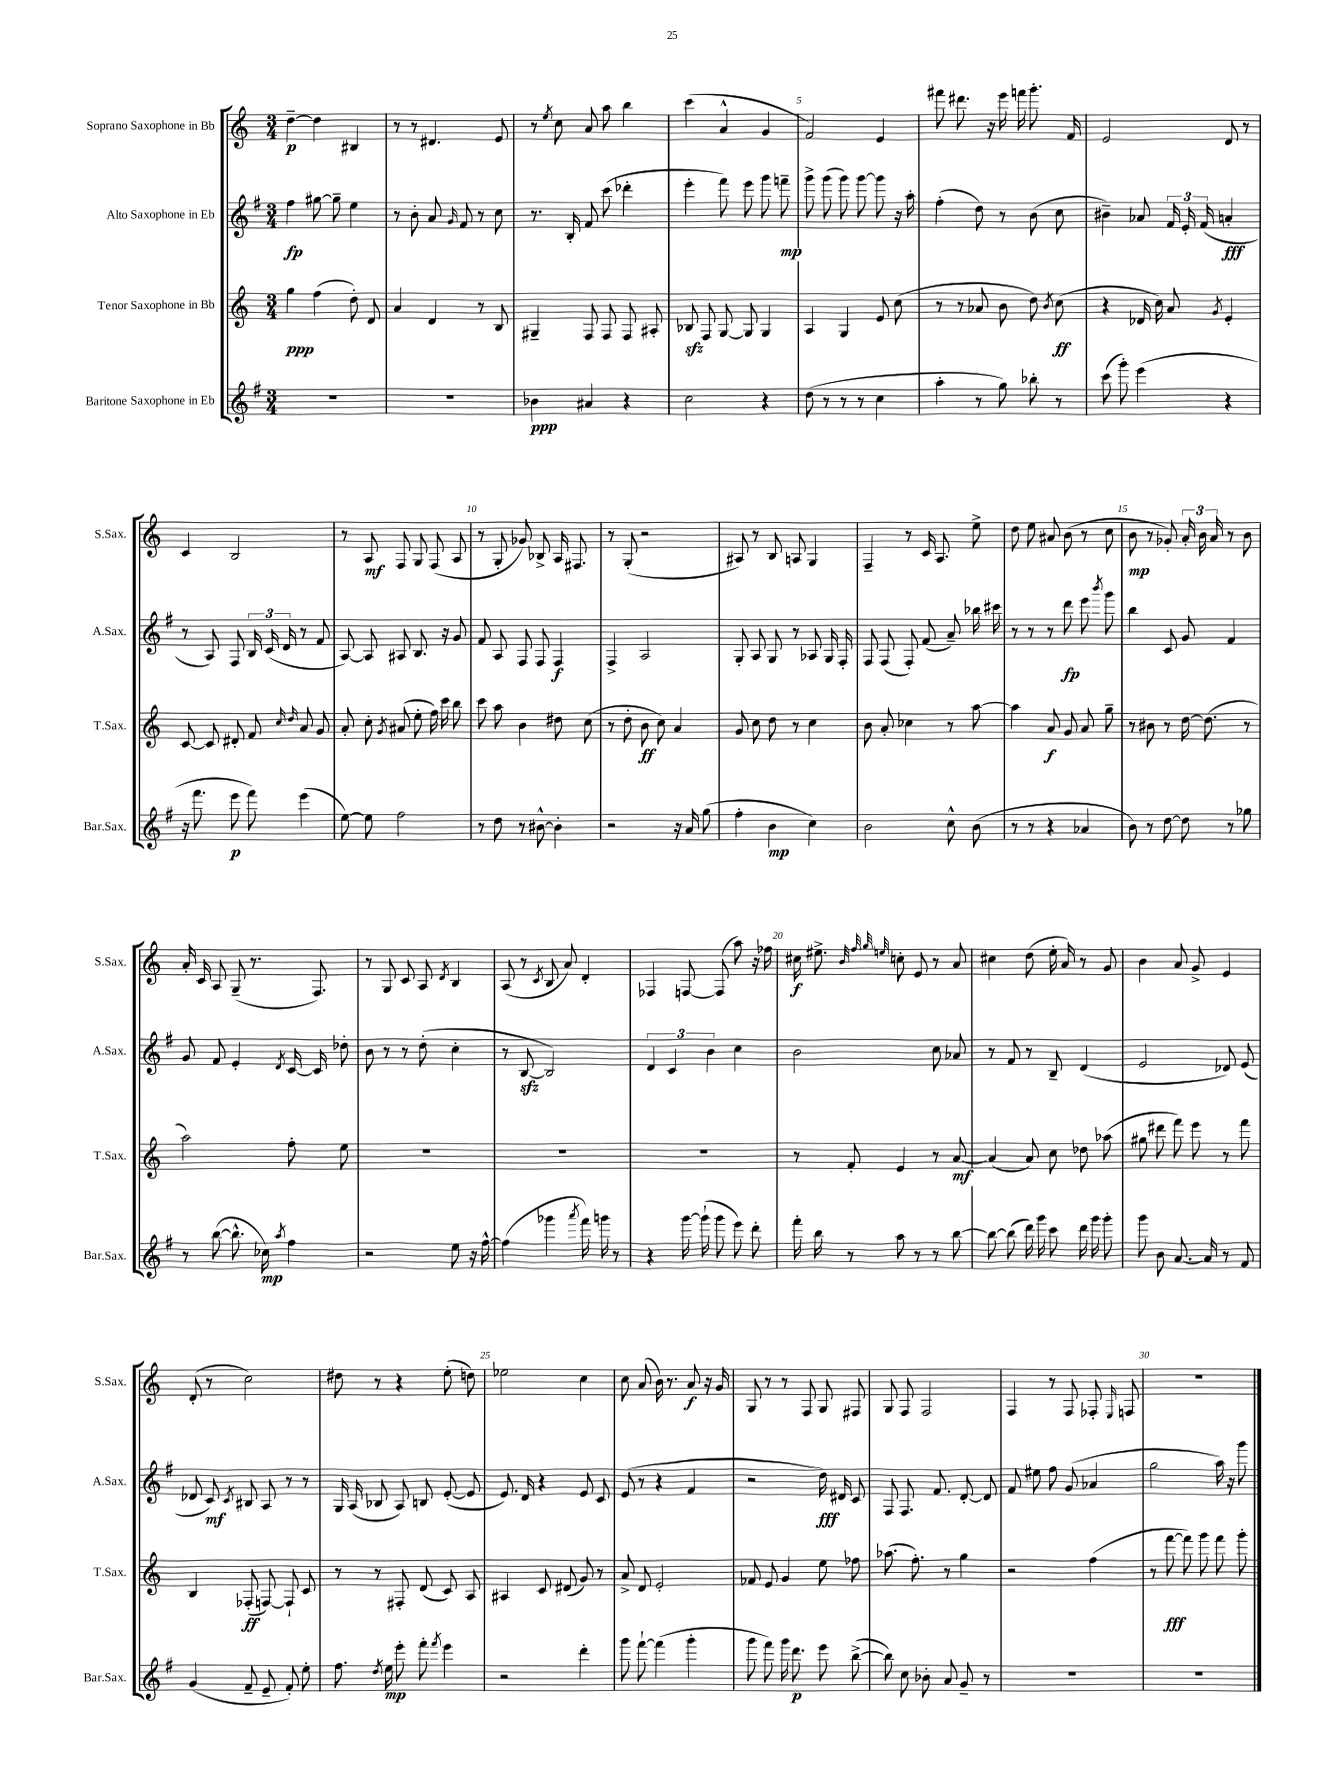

**kern	**dynam	**kern	**dynam	**kern	**dynam	**kern	**dynam
*part4	*part4	*part3	*part3	*part2	*part2	*part1	*part1
*staff4	*staff4	*staff3	*staff3	*staff2	*staff2	*staff1	*staff1
*I"Baritone Saxophone in Eb	*	*I"Tenor Saxophone in Bb	*	*I"Alto Saxophone in Eb	*	*I"Soprano Saxophone in Bb	*
*I'Bar.Sax.	*	*I'T.Sax.	*	*I'A.Sax.	*	*I'S.Sax.	*
*clefG2	*	*clefG2	*	*clefG2	*	*clefG2	*
*k[f#]	*	*k[]	*	*k[f#]	*	*k[]	*
*M3/4	*	*M3/4	*	*M3/4	*	*M3/4	*
=1	=1	=1	=1	=1	=1	=1	=1
2.r	.	4gg\	ppp	4ff#\	fp	[4dd~\	p
.	.	(4ff\	.	[8gg#X\	.	4dd\]	.
.	.	.	.	8gg#~\]	.	.	.
.	.	8dd'\)	.	4ee\	.	4B#X/	.
.	.	8d/	.	.	.	.	.
=2	=2	=2	=2	=2	=2	=2	=2
2.r	.	4a/	.	8r	.	8r	.
.	.	.	.	8b'\	.	8r	.
.	.	4d/	.	8a/	.	4.d#X/	.
.	.	.	.	16qqg/	.	.	.
.	.	.	.	8f#/	.	.	.
.	.	8r	.	8r	.	.	.
.	.	8B/	.	8cc\	.	8e/	.
=3	=3	=3	=3	=3	=3	=3	=3
4b-X\	ppp	4G#X~/	.	8.r	.	8r	.
.	.	.	.	.	.	8qee/	.
.	.	.	.	.	.	8cc\	.
.	.	.	.	16B'/	.	.	.
4a#X/	.	8F/	.	8f#/	.	8a/	.
.	.	8F/	.	(8ccc\	.	8aa\	.
4r	.	8F/	.	4ddd-X'\	.	4bb\	.
.	.	8A#X'/	.	.	.	.	.
=4	=4	=4	=4	=4	=4	=4	=4
2cc\	.	8B-Xzz/	.	4eee'\	.	(4ccc\	.
.	.	8F/	.	.	.	.	.
.	.	[8G/	.	8fff#\)	.	4a^^/	.
.	.	8G/]	.	8eee\	.	.	.
4r	.	4G/	.	8ggg\	.	4g/	.
.	.	.	.	8fffn~\	mp	.	.
=5	=5	=5	=5	=5	=5	=5	=5
(8dd\	.	4A/	.	8ggg^\	.	2f/)	.
8r	.	.	.	(8ggg\	.	.	.
8r	.	4G/	.	8ggg\)	.	.	.
8r	.	.	.	[8ggg\	.	.	.
4cc\	.	8e/	.	8ggg\]	.	4e/	.
.	.	(8cc\	.	16r	.	.	.
.	.	.	.	16aa'\	.	.	.
=6	=6	=6	=6	=6	=6	=6	=6
4aa'\	.	8r	.	(4ff#'\	.	8fff#X\	.
.	.	8r	.	.	.	8.ddd#X\	.
8r	.	8a-X/	.	8dd\)	.	.	.
.	.	.	.	.	.	16r	.
8gg\)	.	8b\	.	8r	.	16eee\	.
.	.	.	.	.	.	16fffn\	.
8bb-X'\	.	8dd\)	.	(8b\	.	8.ggg'\	.
.	.	8qb/	.	.	.	.	.
8r	.	(8cc\	ff	8cc\	.	.	.
.	.	.	.	.	.	16f/	.
=7	=7	=7	=7	=7	=7	=7	=7
(8ccc\	.	4r	.	4b#X~\)	.	2e/	.
8ggg'\)	.	.	.	.	.	.	.
(4eee\	.	16d-X/	.	8a-X/	.	.	.
.	.	16cc\)	.	.	.	.	.
.	.	8a/	.	24f#/	.	.	.
.	.	.	.	24e'/	.	.	.
.	.	.	.	(24f#/	.	.	.
.	.	8qg/	.	.	.	.	.
4r	.	4e'/	.	4an'/	fff	8d/	.
.	.	.	.	.	.	8r	.
!!LO:LB:g=z
=8	=8	=8	=8	=8	=8	=8	=8
16r	.	[8c/	.	8r	.	4c/	.
8.fff#\	.	.	.	.	.	.	.
.	.	8c/]	.	8A/)	.	.	.
8eee\	p	8d#X'/	.	8F#/	.	2B/	.
8fff#\)	.	8f/	.	24B/	.	.	.
.	.	.	.	(24c/	.	.	.
.	.	.	.	24d/	.	.	.
.	.	16qqcc/	.	.	.	.	.
.	.	16qqdd/	.	.	.	.	.
(4eee\	.	8a/	.	8r	.	.	.
.	.	8g/	.	8f#/	.	.	.
=9	=9	=9	=9	=9	=9	=9	=9
[8ee\)	.	8a'/	.	[8A/)	.	8r	.
8ee\]	.	8cc'\	.	8A/]	.	8A/	mf
.	.	8qg/	.	.	.	.	.
2ff#\	.	(8a#X/	.	8A#X/	.	8F/	.
.	.	8ee'\	.	8.B/	.	8G/	.
.	.	16ff\)	.	.	.	(8F/	.
.	.	16ccc\	.	16r	.	.	.
.	.	8bb\	.	8g/	.	8A/	.
=10	=10	=10	=10	=10	=10	=10	=10
8r	.	8ccc\	.	8f#/	.	8r	.
8dd\	.	8aa\	.	8A/	.	8G'/	.
8r	.	4b\	.	8F#/	.	8g-X/)	.
[8b#X^^\	.	.	.	8F#/	.	8B-X^/	.
4b#'\]	.	8dd#X\	.	4F#/	f	16A/	.
.	.	.	.	.	.	8.F#X/	.
.	.	(8cc\	.	.	.	.	.
=11	=11	=11	=11	=11	=11	=11	=11
2r	.	8r	.	4F#^/	.	8r	.
.	.	8dd'\	.	.	.	(8G'/	.
.	.	8b\	ff	2A/	.	2r	.
.	.	8cc\)	.	.	.	.	.
16r	.	4a/	.	.	.	.	.
16a/	.	.	.	.	.	.	.
(8gg\	.	.	.	.	.	.	.
=12	=12	=12	=12	=12	=12	=12	=12
4ff#'\	.	8g/	.	8G'/	.	8A#X/)	.
.	.	8cc\	.	8A/	.	8r	.
4b\	mp	8dd\	.	8G/	.	8B/	.
.	.	8r	.	8r	.	8An/	.
4cc\)	.	4cc\	.	8A-X/	.	4G/	.
.	.	.	.	16G/	.	.	.
.	.	.	.	16F#'/	.	.	.
=13	=13	=13	=13	=13	=13	=13	=13
2b\	.	8b\	.	8F#/	.	4F~/	.
.	.	8a'/	.	(8F#/	.	.	.
.	.	4cc-X\	.	8F#'/)	.	8r	.
.	.	.	.	(8f#/	.	16c/	.
.	.	.	.	.	.	8.A/	.
8cc^^\	.	8r	.	8a~/)	.	.	.
(8b\	.	[8aa\	.	16bb-X\	.	8ee^\	.
.	.	.	.	16ccc#X\	.	.	.
=14	=14	=14	=14	=14	=14	=14	=14
8r	.	4aa\]	.	8r	.	8dd\	.
8r	.	.	.	8r	.	8ee\	.
4r	.	8a/	f	8r	.	8a#X/	.
.	.	8g/	.	8ddd\	fp	(8b\	.
4a-X/	.	8a/	.	8eee\	.	8r	.
.	.	.	.	8qbbb/	.	.	.
.	.	8gg~\	.	8ggg\	.	8cc\	.
=15	=15	=15	=15	=15	=15	=15	=15
8b\)	.	8r	.	4bb\	.	8b\	mp
8r	.	8b#X\	.	.	.	8r	.
[8dd\	.	8r	.	8c/	.	8g-X'/)	.
8dd\]	.	[16dd\	.	8g/	.	24a'/	.
.	.	.	.	.	.	24b\	.
.	.	(8.dd\]	.	.	.	.	.
.	.	.	.	.	.	24a/	.
8r	.	.	.	4f#/	.	8r	.
8gg-X\	.	8r	.	.	.	8b\	.
!!LO:LB:g=z
=16	=16	=16	=16	=16	=16	=16	=16
8r	.	2aa\)	.	8g/	.	16a'/	.
.	.	.	.	.	.	16c/	.
([8bb\	.	.	.	8f#/	.	8A/	.
8.bb^^\]	.	.	.	4e'/	.	(8G~/	.
.	.	.	.	.	.	8.r	.
16cc-X\)	mp	.	.	.	.	.	.
8qaa/	.	.	.	8qd/	.	.	.
4ff#\	.	8ff'\	.	[16c/	.	.	.
.	.	.	.	16c/]	.	8.F/)	.
.	.	8ee\	.	8dd-X'\	.	.	.
=17	=17	=17	=17	=17	=17	=17	=17
2r	.	2.r	.	8b\	.	8r	.
.	.	.	.	8r	.	8G/	.
.	.	.	.	8r	.	8c/	.
.	.	.	.	(8dd'\	.	8A/	.
.	.	.	.	.	.	8qd/	.
8ee\	.	.	.	4cc'\	.	4B/	.
16r	.	.	.	.	.	.	.
[16ff#^^\	.	.	.	.	.	.	.
=18	=18	=18	=18	=18	=18	=18	=18
(4ff#\]	.	2.r	.	8r	.	(8A/	.
.	.	.	.	[8Bzz/	.	8r	.
.	.	.	.	.	.	8qc/	.
4ggg-X\	.	.	.	2B/])	.	8B/	.
.	.	.	.	.	.	8a/)	.
8qaaa/	.	.	.	.	.	.	.
16fff#\)	.	.	.	.	.	4d'/	.
16gggn\	.	.	.	.	.	.	.
8r	.	.	.	.	.	.	.
=19	=19	=19	=19	=19	=19	=19	=19
4r	.	2.r	.	6d/	.	4F-X/	.
.	.	.	.	6c/	.	.	.
[16ggg\	.	.	.	.	.	[8Fn/	.
(16ggg`\]	.	.	.	.	.	.	.
.	.	.	.	6b\	.	.	.
8ggg\	.	.	.	.	.	(8F/]	.
8eee\)	.	.	.	4cc\	.	8aa\)	.
8ddd'\	.	.	.	.	.	16r	.
.	.	.	.	.	.	16ff-X\	.
=20	=20	=20	=20	=20	=20	=20	=20
16fff#'\	.	8r	.	2b\	.	16cc#X\	f
16bb\	.	.	.	.	.	8.ee#X^\	.
8r	.	8f'/	.	.	.	.	.
.	.	.	.	.	.	32qqb/	.
.	.	.	.	.	.	32qqff/	.
.	.	.	.	.	.	32qqgg/	.
.	.	.	.	.	.	32qqeen/	.
8aa\	.	4e/	.	.	.	8ccn'\	.
8r	.	.	.	.	.	8e/	.
8r	.	8r	.	8cc\	.	8r	.
[8bb\	.	[8a/	mf	8a-X/	.	8a/	.
=21	=21	=21	=21	=21	=21	=21	=21
8bb\_	.	(4a/]	.	8r	.	4cc#X\	.
(8bb\]	.	.	.	8f#/	.	.	.
16ddd\)	.	8a/)	.	8r	.	(8dd\	.
16ggg\	.	.	.	.	.	.	.
8ccc\	.	8cc\	.	8B~/	.	16ee'\	.
.	.	.	.	.	.	16a/)	.
16ddd\	.	8dd-X\	.	(4d/	.	8r	.
16ggg\	.	.	.	.	.	.	.
8ggg'\	.	(8aa-X\	.	.	.	8g/	.
=22	=22	=22	=22	=22	=22	=22	=22
8ggg\	.	8gg#X\	.	2e/	.	4b\	.
8b\	.	8ddd#X\	.	.	.	.	.
[8.a/	.	8fff\)	.	.	.	8a/	.
.	.	8eee\	.	.	.	8g^/	.
16a/]	.	.	.	.	.	.	.
8r	.	8r	.	8d-X/)	.	4e/	.
8f#/	.	8fff\	.	(8e/	.	.	.
!!LO:LB:g=z
=23	=23	=23	=23	=23	=23	=23	=23
(4g/	.	4B/	.	8d-X/	.	(8d'/	.
.	.	.	.	8c/)	mf	8r	.
.	.	.	.	8qc/	.	.	.
8f#~/	.	(8F-X'/	ff	8B#X/	.	2cc\)	.
8e~/	.	[8Fn/)	.	8A/	.	.	.
8f#'/)	.	8F`/]	.	8r	.	.	.
8ee'\	.	8c/	.	8r	.	.	.
=24	=24	=24	=24	=24	=24	=24	=24
8.ff#\	.	8r	.	16G/	.	8dd#X\	.
.	.	.	.	(16A/	.	.	.
.	.	8r	.	8B-X/	.	8r	.
8qdd/	.	.	.	.	.	.	.
16ee\	mp	.	.	.	.	.	.
8eee'\	.	8F#X'/	.	8A/)	.	4r	.
8fff#'\	.	(8d/	.	8Bn/	.	.	.
8qfff#/	.	.	.	.	.	.	.
4eee\	.	8c/)	.	([8e'/	.	(8ee'\	.
.	.	8A/	.	8e/]	.	8ddn\)	.
=25	=25	=25	=25	=25	=25	=25	=25
2r	.	4A#X/	.	8.e/)	.	2ee-X\	.
.	.	.	.	16d/	.	.	.
.	.	8c/	.	4r	.	.	.
.	.	(8d#X/	.	.	.	.	.
4ddd'\	.	8g/)	.	8e/	.	4cc\	.
.	.	8r	.	8c/	.	.	.
=26	=26	=26	=26	=26	=26	=26	=26
8ggg\	.	8a^/	.	(8e/	.	8cc\	.
[8fff#`\	.	8d/	.	8r	.	(8a/	.
(4fff#\]	.	2e'/	.	4r	.	16b\)	.
.	.	.	.	.	.	8.r	.
4ggg'\	.	.	.	4f#/	.	8a/	f
.	.	.	.	.	.	16r	.
.	.	.	.	.	.	16g/	.
=27	=27	=27	=27	=27	=27	=27	=27
8ggg\	.	8f-X/	.	2r	.	8G/	.
8fff#\)	.	8e/	.	.	.	8r	.
16ggg\	.	4g/	.	.	.	8r	.
8.ddd\	p	.	.	.	.	.	.
.	.	.	.	.	.	8F/	.
8eee\	.	8ee\	.	16dd\)	fff	8G/	.
.	.	.	.	16d#X/	.	.	.
([8bb^\	.	8ff-X\	.	8c/	.	8F#X/	.
=28	=28	=28	=28	=28	=28	=28	=28
8bb\])	.	(8.aa-X\	.	8F#/	.	8G/	.
8cc\	.	.	.	8.F#/	.	8F/	.
.	.	8.ff'\)	.	.	.	.	.
8b-X'\	.	.	.	.	.	2F/	.
.	.	.	.	8.f#/	.	.	.
8a/	.	8r	.	.	.	.	.
8g~/	.	4gg\	.	[8d'/	.	.	.
8r	.	.	.	8d/]	.	.	.
=29	=29	=29	=29	=29	=29	=29	=29
2.r	.	2r	.	8f#/	.	4F/	.
.	.	.	.	8ee#X\	.	.	.
.	.	.	.	8ff#\	.	8r	.
.	.	.	.	(8g/	.	8F/	.
.	.	(4ff\	.	4a-X/	.	8F-X'/	.
.	.	.	.	.	.	16qqE/	.
.	.	.	.	.	.	8Fn/	.
=30	=30	=30	=30	=30	=30	=30	=30
2.r	.	8r	.	2gg\	.	2.r	.
.	.	[8fff\	fff	.	.	.	.
.	.	8fff\])	.	.	.	.	.
.	.	8ggg\	.	.	.	.	.
.	.	8fff\	.	16aa\)	.	.	.
.	.	.	.	16r	.	.	.
.	.	8ggg'\	.	8ggg\	.	.	.
==	==	==	==	==	==	==	==
*-	*-	*-	*-	*-	*-	*-	*-
